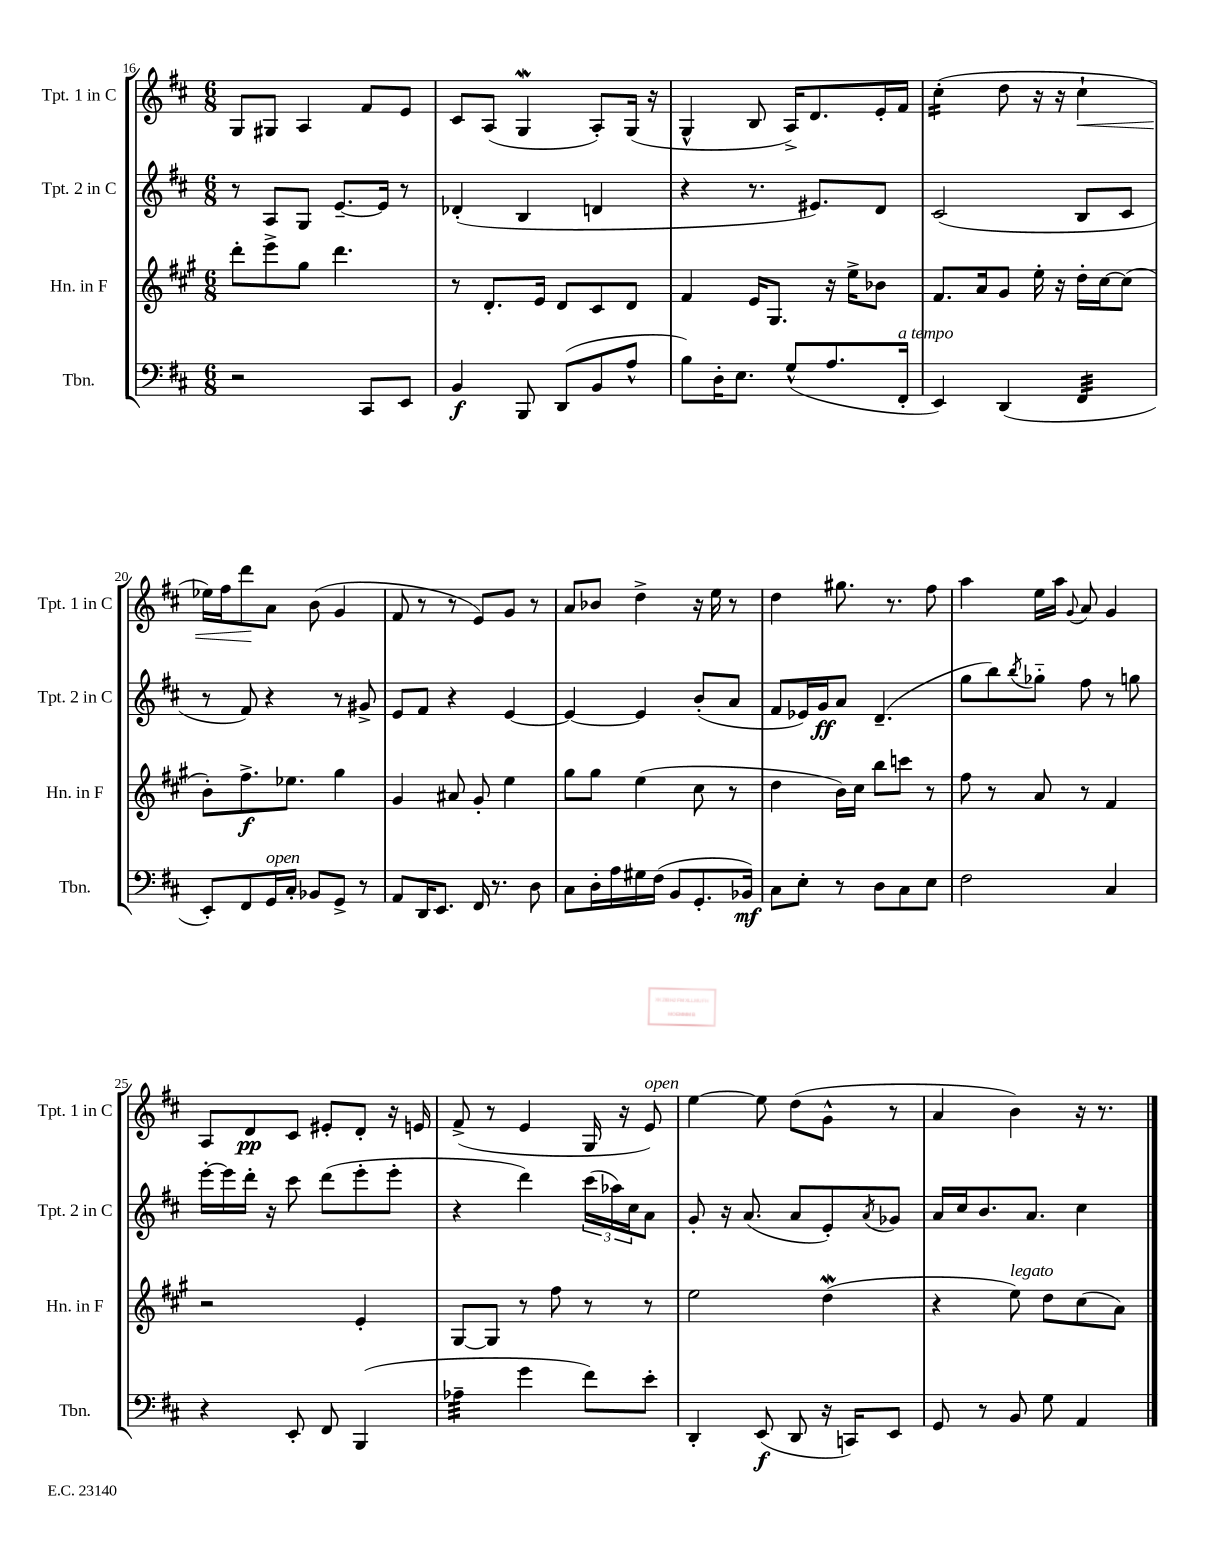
<<
\new StaffGroup <<
\new Staff = "s0" \with { instrumentName = "Tpt. 1 in C" shortInstrumentName = "Tpt. 1 in C" } {
    \clef treble \key d \major \numericTimeSignature \time 6/8
    g8 gis8 a4 fis'8 e'8 |
    cis'8 a8( g4\mordent a8-.) g16( r16 |
    g4-^ b8 a16->) d'8. e'16-. fis'16 |
    cis''4:16-.( d''8 r16 r16 cis''4-!\< |
    ees''16) fis''16 d'''8\! a'8 b'8( g'4 |
    fis'8 r8 r8 e'8) g'8 r8 |
    a'8 bes'8 d''4-> r16 e''16 r8 |
    d''4 gis''8. r8. fis''8 |
    a''4 e''16 a''16 \appoggiatura { g'8 } a'8 g'4 |
    a8 d'8\pp cis'8 eis'8-. d'8-. r16 e'16 |
    fis'8->( r8 e'4 g16 r16 e'8^\markup { \italic "open" }) |
    e''4~ e''8 d''8( g'8-^ r8 |
    a'4 b'4) r16 r8. \bar "|." |
}
\new Staff = "s1" \with { instrumentName = "Tpt. 2 in C" shortInstrumentName = "Tpt. 2 in C" } {
    \clef treble \key d \major \numericTimeSignature \time 6/8
    r8 a8 g8 e'8.~-- e'16 r8 |
    des'4-.( b4 d'4 |
    r4 r8. eis'8.) d'8 |
    cis'2( b8 cis'8 |
    r8 fis'8) r4 r8 gis'8-> |
    e'8 fis'8 r4 e'4~ |
    e'4~ e'4 b'8-.( a'8 |
    fis'8 ees'16) g'16\ff a'8 d'4.--( |
    g''8 b''8) \acciaccatura { b''8 } ges''8-_ fis''8 r8 g''8 |
    e'''16~-. e'''16 d'''16-. r16 cis'''8 d'''8( e'''8-. e'''8-. |
    r4 d'''4) \tuplet 3/2 { cis'''16( aes''16) cis''16 } a'8 |
    g'8-. r16 a'8.( a'8 e'8-.) \acciaccatura { a'8 } ges'8 |
    a'16 cis''16 b'8. a'8. cis''4 \bar "|." |
}
\new Staff = "s2" \with { instrumentName = "Hn. in F" shortInstrumentName = "Hn. in F" } {
    \clef treble \key a \major \numericTimeSignature \time 6/8
    d'''8-. e'''8-> gis''8 d'''4. |
    r8 d'8.-. e'16 d'8 cis'8 d'8 |
    fis'4 e'16 gis8. r16 e''16-> bes'8 |
    fis'8. a'16 gis'8 e''16-. r16 d''16-. cis''16~ cis''8( |
    b'8-.) fis''8.->\f ees''8. gis''4 |
    gis'4 ais'8 gis'8-. e''4 |
    gis''8 gis''8 e''4( cis''8 r8 |
    d''4 b'16) cis''16 b''8 c'''8 r8 |
    fis''8 r8 a'8 r8 fis'4 |
    r2 e'4-. |
    gis8~ gis8 r8 fis''8 r8 r8 |
    e''2 d''4\mordent( |
    r4 e''8^\markup { \italic "legato" }) d''8 cis''8( a'8) \bar "|." |
}
\new Staff = "s3" \with { instrumentName = "Tbn." shortInstrumentName = "Tbn." } {
    \clef bass \key d \major \numericTimeSignature \time 6/8
    r2 cis,8 e,8 |
    b,4\f b,,8 d,8( b,8 a8-^ |
    b8) d16-. e8. g8-^( a8. fis,16-.^\markup { \italic "a tempo" } |
    e,4) d,4( fis,4:32 |
    e,8-.) fis,8 g,16^\markup { \italic "open" } cis16-. bes,8 g,8-> r8 |
    a,8 d,16 e,8. fis,16 r8. d8 |
    cis8 d16-. a16 gis16 fis16( b,8 g,8.-. bes,16\mf) |
    cis8 e8-. r8 d8 cis8 e8 |
    fis2 cis4 |
    r4 e,8-. fis,8 b,,4( |
    aes4:32-- g'4 fis'8) e'8-. |
    d,4-. e,8\f( d,8 r16 c,16) e,8 |
    g,8 r8 b,8 g8 a,4 \bar "|." |
}
>>
>>
\layout { \context { \Score currentBarNumber = #16 } }
